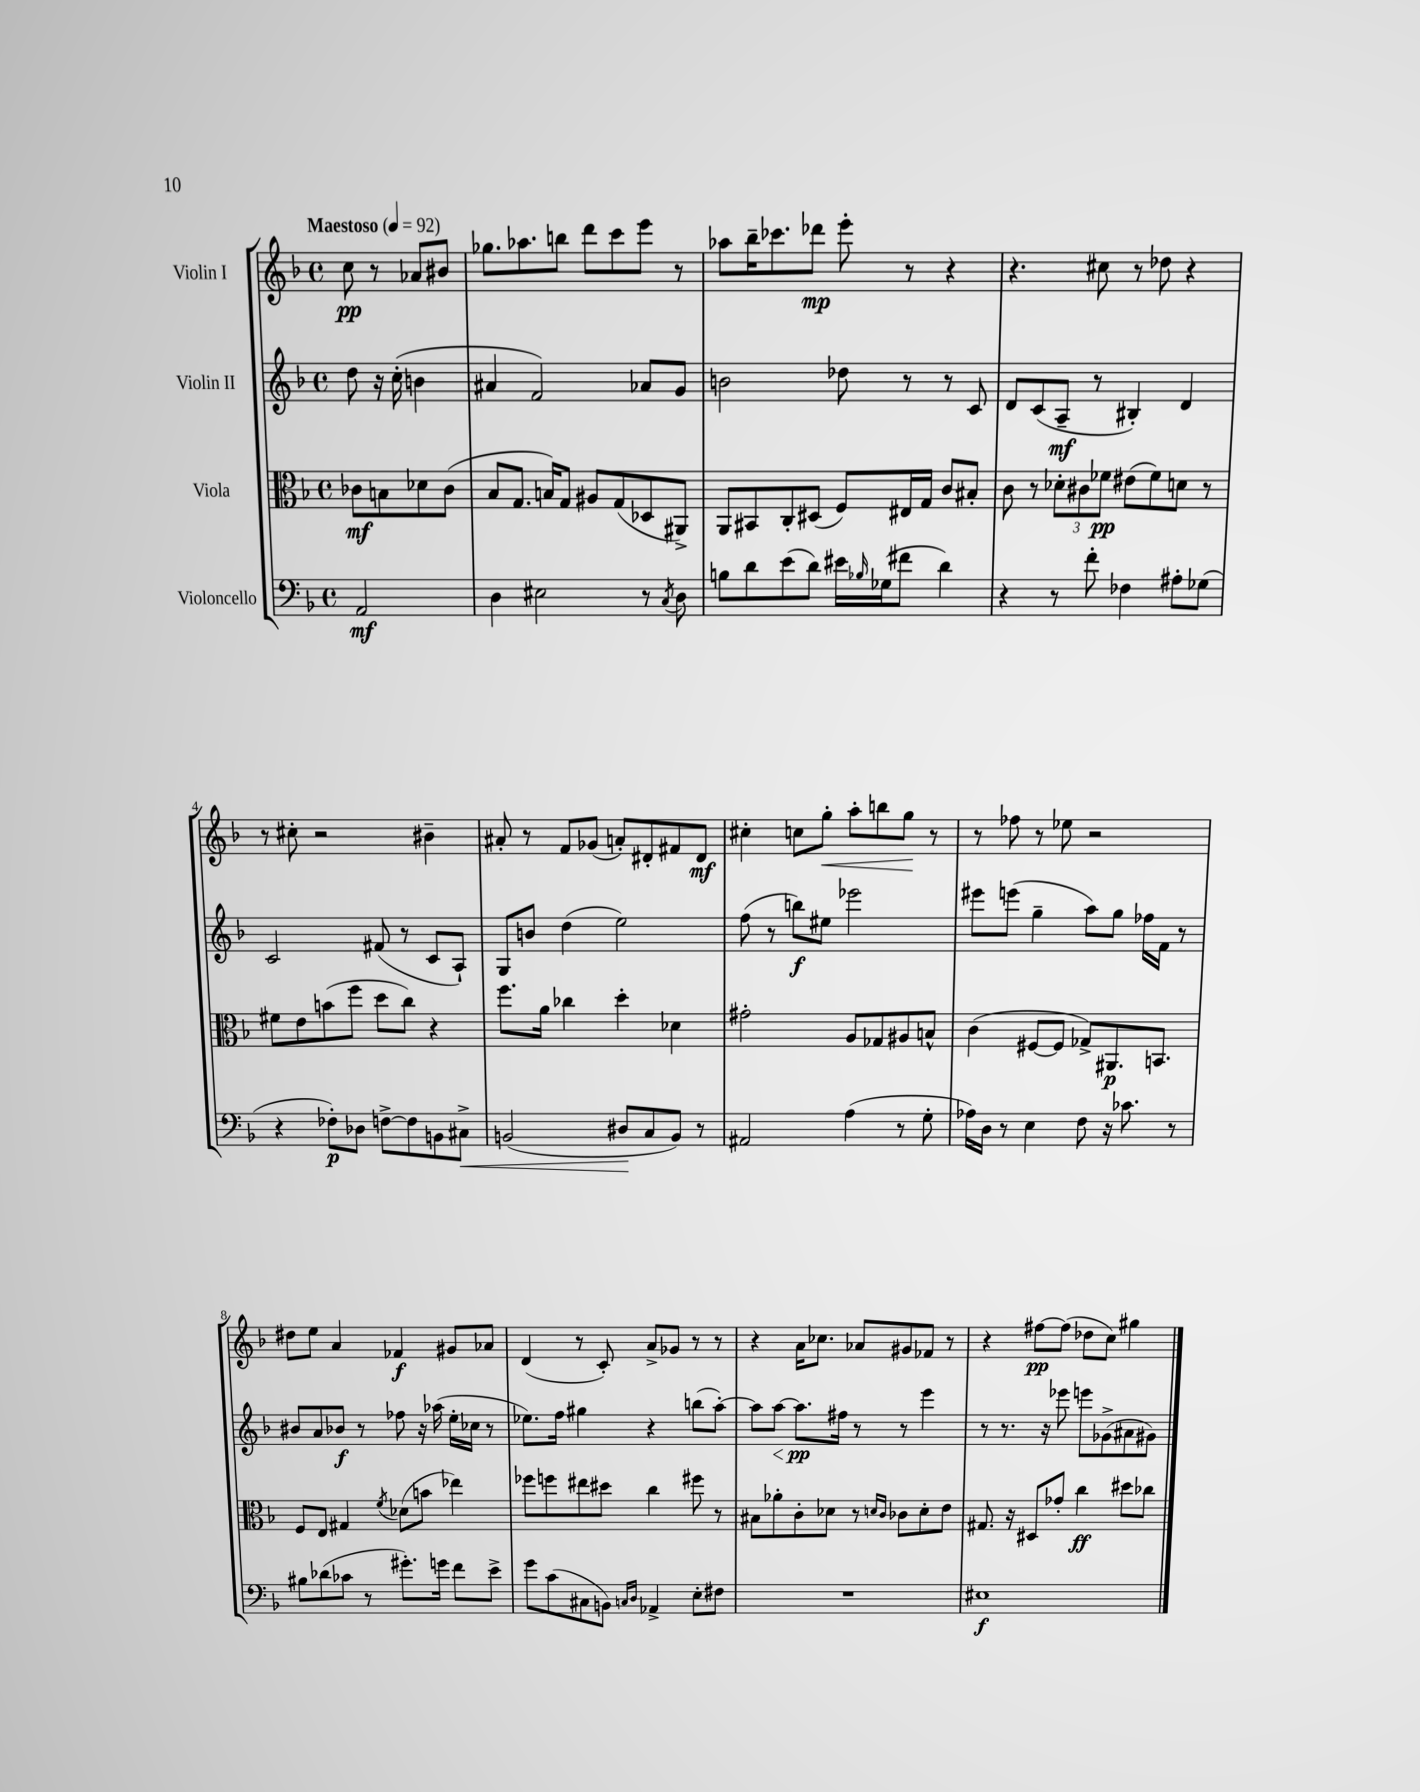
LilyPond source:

<<
\new StaffGroup <<
\new Staff = "s0" \with { instrumentName = "Violin I" } {
    \clef treble \key f \major \defaultTimeSignature \time 4/4 \partial 2 \tempo "Maestoso" 4 = 92
    c''8\pp r8 aes'8 bis'8 |
    ges''8. aes''8. b''8 d'''8 c'''8 e'''8 r8 |
    aes''8 bes''16-- ces'''8. des'''8\mp e'''8-. r8 r4 |
    r4. cis''8 r8 des''8 r4 |
    r8 cis''8-. r2 bis'4-- |
    ais'8-. r8 f'8 ges'8( a'8-.) dis'8-. fis'8 dis'8\mf |
    cis''4-. c''8 g''8-.\< a''8-. b''8 g''8\! r8 |
    r8 fes''8 r8 ees''8 r2 |
    dis''8 e''8 a'4 fes'4\f gis'8 aes'8 |
    d'4( r8 c'8-.) a'8-> ges'8 r8 r8 |
    r4 a'16 ces''8. aes'8 gis'8 fes'8 r8 |
    r4 fis''8~\pp fis''8( des''8 c''8) gis''4 \bar "|." |
}
\new Staff = "s1" \with { instrumentName = "Violin II" } {
    \clef treble \key f \major \defaultTimeSignature \time 4/4 \partial 2
    d''8 r16 c''16-.( b'4 |
    ais'4 f'2) aes'8 g'8 |
    b'2 des''8 r8 r8 c'8 |
    d'8 c'8( a8--\mf r8 bis4-.) d'4 |
    c'2 fis'8( r8 c'8 a8-!) |
    g8 b'8 d''4( e''2) |
    f''8( r8 b''8\f) eis''8 ees'''2 |
    eis'''8 e'''8( g''4-- a''8) g''8 fes''16 f'16 r8 |
    bis'8 a'8 bes'8\f r8 fes''8 r16 aes''16( e''16-. ces''16 r8 |
    ees''8.) f''16 gis''4 r4 b''8( a''8~-.) |
    a''8 a''8~\< a''8.\pp\! fis''16 r8 r8 e'''4 |
    r8 r8. r16 ees'''8 e'''8 ges'8->( ais'8 gis'8) \bar "|." |
}
\new Staff = "s2" \with { instrumentName = "Viola" } {
    \clef alto \key f \major \defaultTimeSignature \time 4/4 \partial 2
    ces'8\mf b8 des'8 ces'8( |
    bes8 g8. b16) g8 ais8 g8( des8 ais,8->) |
    a,8 bis,8 c8-. dis8( f8) eis16 g16 c'8 bis8-. |
    c'8 r8 \tuplet 3/2 { des'8-. cis'8 fes'8\pp } eis'8( fes'8) d'8 r8 |
    fis'8 e'8 b'8( f''8 d''8 c''8) r4 |
    f''8. a'16 ces''4 d''4-. des'4 |
    gis'2-. a8 ges8 ais8 b8-^ |
    c'4( fis8~ fis8 ges8->) ais,8.\p b,8. |
    f8 e8 gis4 \acciaccatura { f'8 } des'8( b'8 ees''4) |
    fes''8 f''8 eis''8 dis''8 c''4 fis''8 r8 |
    bis8 aes'8-. c'8-. des'8 r8 \grace { d'16 c'16 } ces'8 d'8-. e'8 |
    gis8. r16 dis8 ges'8-. c''4\ff dis''8 ces''8 \bar "|." |
}
\new Staff = "s3" \with { instrumentName = "Violoncello" } {
    \clef bass \key f \major \defaultTimeSignature \time 4/4 \partial 2
    a,2\mf |
    d4 eis2 r8 \acciaccatura { c8 } d8 |
    b8 d'8 e'8( d'8) eis'16 \grace { bes16 } ges16( fis'8 d'4) |
    r4 r8 f'8-. fes4 ais8-. ges8( |
    r4 fes8-.\p) des8 f8~-> f8 b,8 cis8->\< |
    b,2( dis8\! c8 b,8) r8 |
    ais,2 a4( r8 g8-. |
    aes16) d16 r8 e4 f8 r16 ces'8. r8 |
    bis8 des'8( ces'8 r8 gis'8.-.) g'16 f'8 e'8-> |
    g'8 c'8( cis8 b,8) \grace { c16 d16 } aes,4-> e8-. fis8 |
    R1 |
    eis1\f \bar "|." |
}
>>
>>
